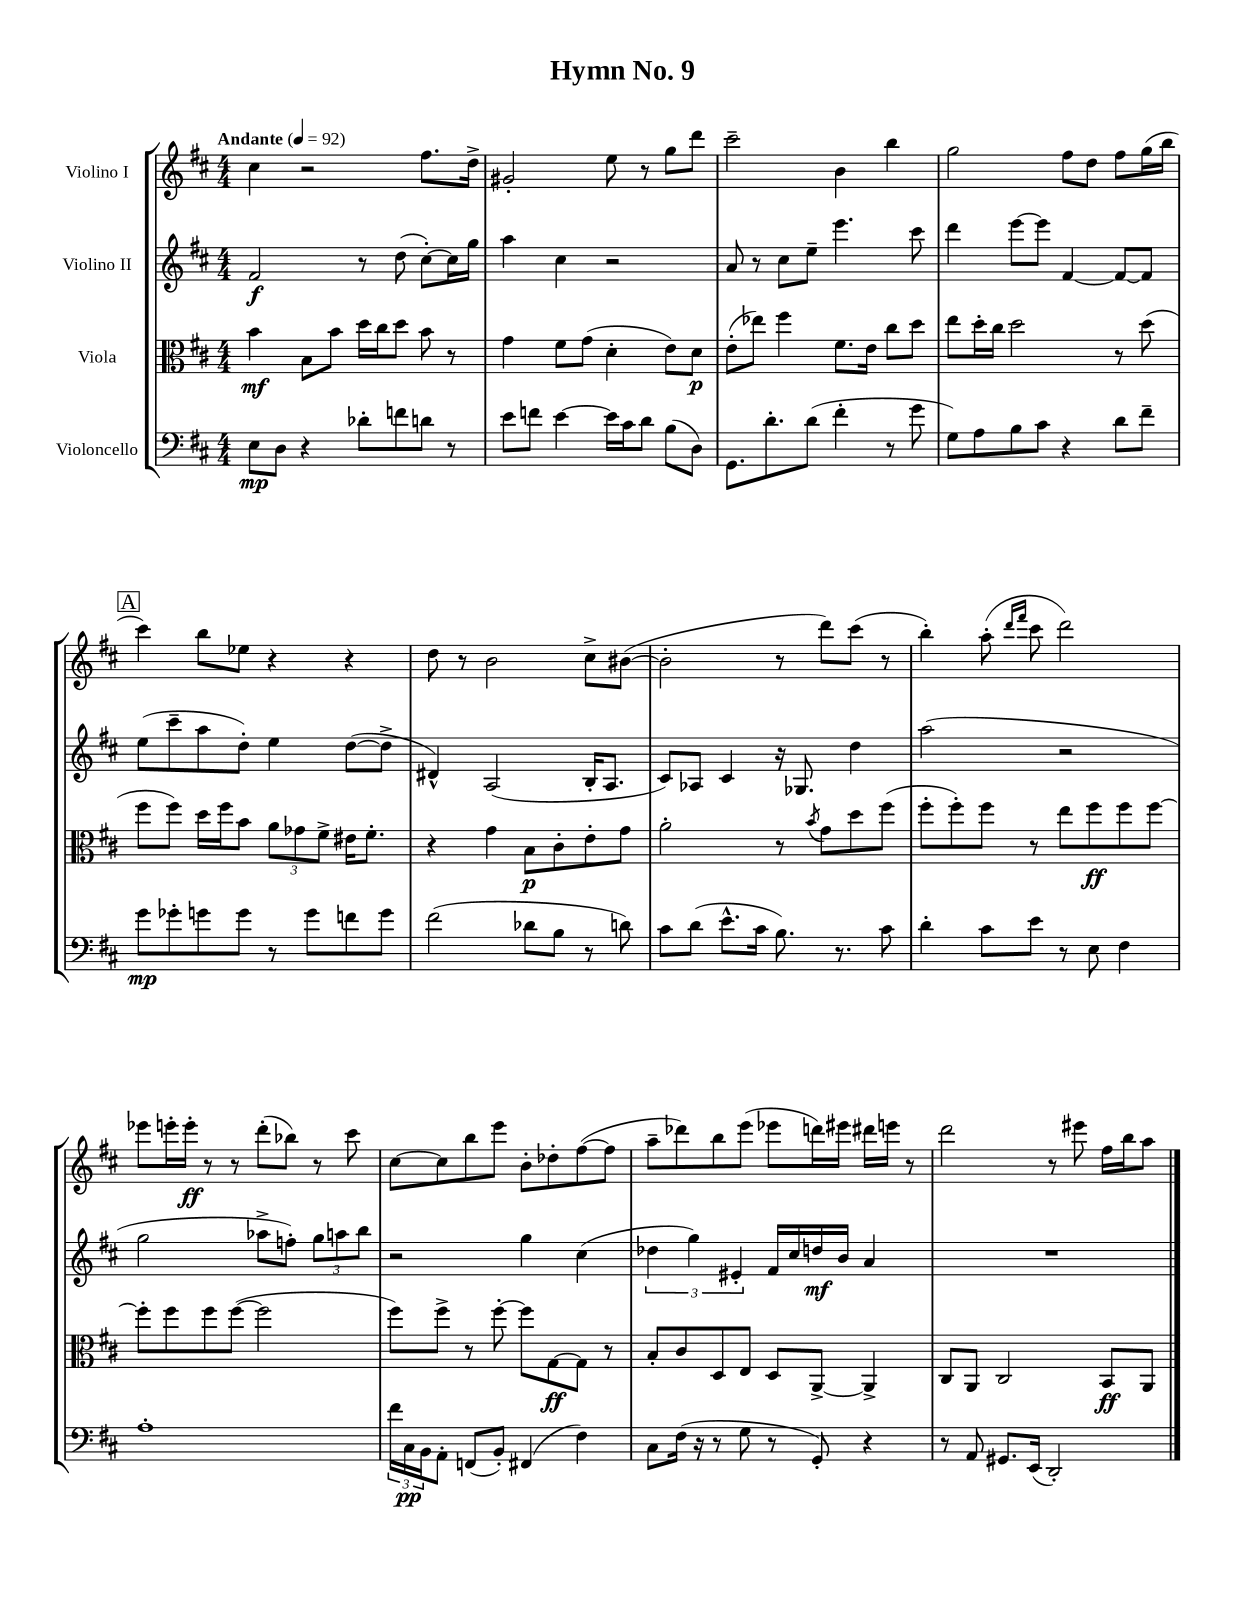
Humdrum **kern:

**kern	**kern	**kern	**kern
*staff4	*staff3	*staff2	*staff1
*clefF4	*clefC3	*clefG2	*clefG2
*k[f#c#]	*k[f#c#]	*k[f#c#]	*k[f#c#]
*M4/4	*M4/4	*M4/4	*M4/4
*MM92	*MM92	*MM92	*MM92
8E\L	4b\	2f#/	4cc#\
8D\J	.	.	.
4r	8B\L	.	2r
.	8b\J	.	.
8d-'\L	16dd\LL	8r	.
.	16cc#\J	.	.
8f\	8dd\J	(8dd\	.
8d\J	8b\	[8cc#'\L)	8.ff#\L
8r	8r	16cc#\]L	.
.	.	16gg\JJ	16dd^\Jk
=	=	=	=
8e\L	4g\	4aa\	2g#'/
8f\J	.	.	.
[4e\	8f#\L	4cc#\	.
.	(8g\J	.	.
16e\]LL	4d'\	2r	8ee\
16c#\J	.	.	.
8d\J	.	.	8r
(8B\L	8e\L)	.	8gg\L
8D\J)	8d\J	.	8ddd\J
=	=	=	=
8.GG\L	(8e'\L	8a/	2ccc#~\
.	8ee-\J)	8r	.
8.d'\	.	.	.
.	4ff#\	8cc#\L	.
(8d\J	.	8ee~\J	.
4f#'\	8.f#\L	4.eee\	4b\
.	16e\Jk	.	.
8r	8cc#\L	.	4bb\
8g\	8dd\J	8ccc#\	.
=	=	=	=
8G\L)	8ee\L	4ddd\	2gg\
8A\	16dd'\L	.	.
.	16cc#\JJ	.	.
8B\	2dd\	[8eee\L	.
8c#\J	.	8eee\]J	.
4r	.	[4f#/	8ff#\L
.	.	.	8dd\J
8d\L	8r	8f#/_L	8ff#\L
8f#~\J	(8dd\	8f#/]J	(16gg\L
.	.	.	16bb\JJ
=	=	=	=
8g\L	8ff#\L	(8ee\L	4ccc#\)
8g-'\	8ff#\J)	8ccc#~\	.
8g\	16dd\LL	8aa\	8bb\L
.	16ff#\J	.	.
8g\J	8b\J	8dd'\J)	8ee-\J
8r	12a\L	4ee\	4r
.	12g-\	.	.
8g\L	.	.	.
.	12f#^\J	.	.
8f\	16e#\LK	([8dd\L	4r
.	8.f#'\J	.	.
8g\J	.	8dd^\]J	.
=	=	=	=
(2f#\	4r	4d#^^/)	8dd\
.	.	.	8r
.	4g\	(2A/	2b\
8d-\L	8B\L	.	.
8B\J	8c#'\	.	.
8r	8e'\	16B'/LK	8cc#^\L
.	.	8.A/J	.
8d\)	8g\J	.	([8b#\J
=	=	=	=
8c#\L	2a'\	8c#/L)	2b#'\]
(8d\J	.	8A-/J	.
8.e^^\L	.	4c#/	.
16c#\Jk	.	.	.
8.B\)	8r	16r	8r
.	.	8.G-/	.
.	8qb/	.	.
.	8g\L	.	8ddd\L)
8.r	.	.	.
.	8dd\	4dd\	(8ccc#\J
8c#\	(8ff#\J	.	8r
=	=	=	=
4d'\	8ff#'\L	(2aa\	4bb'\)
.	8ff#'\)	.	.
8c#\L	8ff#\J	.	(8aa'\
.	.	.	16qqddd/LL
.	.	.	16qqfff#/JJ
8e\J	8r	.	8ccc#\
8r	8ee\L	2r	2ddd\)
8E\	8ff#\	.	.
4F#\	8ff#\	.	.
.	[8ff#\J	.	.
=	=	=	=
1A'	8ff#'\]L	2gg\	8eee-\L
.	8ff#\	.	16eee'\L
.	.	.	16eee'\JJ
.	8ff#\	.	8r
.	([8ff#\J	.	8r
.	2ff#\]	8aa-^\L	(8ddd'\L
.	.	8ff'\J)	8bb-\J)
.	.	12gg\L	8r
.	.	12aa\	.
.	.	.	8ccc#\
.	.	12bb\J	.
=	=	=	=
24f#\LL	8ff#\L)	2r	[8cc#\L
24C#\	.	.	.
24BB\J	.	.	.
8AA'\J	8ff#^\J	.	8cc#\]
(8FF/L	8r	.	8bb\
8BB'/J)	[8ff#'\	.	8eee\J
(4FF#/	8ff#\]L	4gg\	8b'\L
.	[8G\	.	8dd-'\
4F#\)	8G\]J	(4cc#\	([8ff#\
.	8r	.	8ff#\]J
=	=	=	=
8C#\L	8B'/L	6dd-\	8aa~\L
(16F#\Jk	8c#/	.	8ddd-\)
.	.	6gg\)	.
16r	.	.	.
8r	8D/	.	8bb\
.	.	6e#'/	.
8G\	8E/J	.	(8eee\J
8r	8D/L	16f#/LL	8eee-\L
.	.	16cc#/	.
8GG'/)	[8AA^/J	16dd/	16ddd\L)
.	.	16b/JJ	16eee#\JJ
4r	4AA^/]	4a/	16ddd#\LL
.	.	.	16eee\JJ
.	.	.	8r
=	=	=	=
8r	8C#/L	1r	2ddd\
8AA/	8AA/J	.	.
8.GG#/L	2C#/	.	.
(16EE/Jk	.	.	.
2DD'/)	.	.	8r
.	.	.	8eee#\
.	8BB/L	.	16ff#\LL
.	.	.	16bb\J
.	8AA/J	.	8aa\J
==	==	==	==
*-	*-	*-	*-
